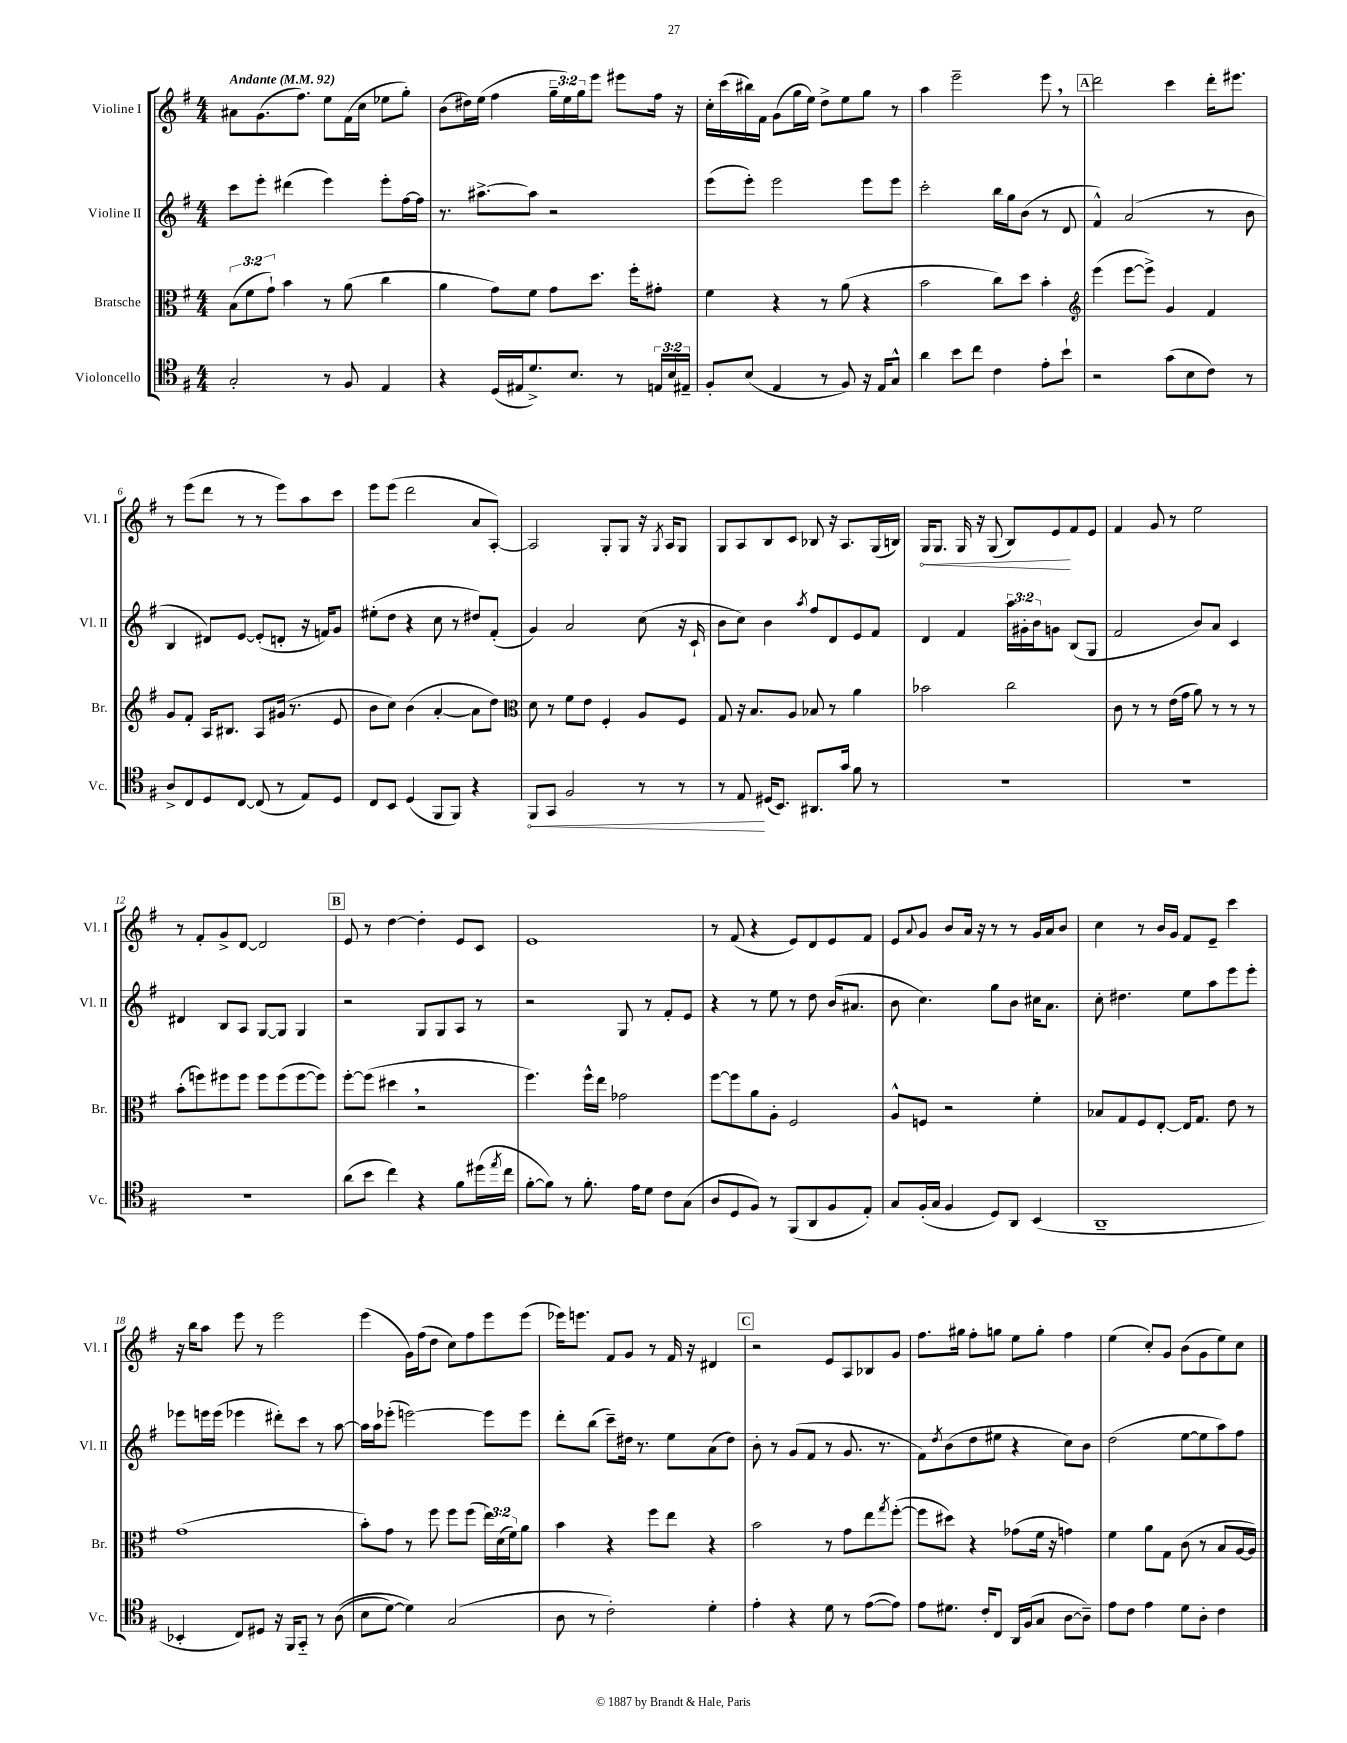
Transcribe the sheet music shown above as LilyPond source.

<<
\new StaffGroup <<
\new Staff = "s0" \with { instrumentName = "Violine I" shortInstrumentName = "Vl. I" } {
    \clef treble \key g \major \numericTimeSignature \time 4/4 \override Staff.TupletNumber.text = #tuplet-number::calc-fraction-text \tempo "Andante" 4 = 92
    ais'8 g'8.( fis''8.) e''8 fis'16( c''16 ees''8 g''8-.) |
    b'8( dis''16) e''16( fis''4 \tuplet 3/2 { g''16-- e''16) g''16 } e'''8 eis'''8 fis''16 r16 |
    c''16-. c'''16( bis''16) fis'16 g'8( g''16 e''16) d''8-> e''8 g''8 r8 |
    a''4 e'''2-- e'''8 \breathe r8 |
    \mark \markup { \box "A" } d'''2 c'''4 d'''16-. eis'''8. |
    r8 e'''8( d'''8 r8 r8 e'''8) a''8 c'''8 |
    e'''8 e'''8( d'''2 a'8 a8~-.) |
    a2 g8-. g8 r16 \acciaccatura { g8 } a16 g8 |
    g8 a8 b8 c'8 bes8 r16 a8. g16( b16) |
    \once \override Hairpin.circled-tip = ##t g16\< g8. g16 r16 g8( b8) e'8\! fis'8 e'8 |
    fis'4 g'8 r8 e''2 |
    r8 fis'8-. g'8-> d'8~ d'2 |
    \mark \markup { \box "B" } e'8 r8 d''4~ d''4-. e'8 c'8 |
    e'1 |
    r8 fis'8( r4 e'8) d'8 e'8 fis'8 |
    e'8 \appoggiatura { a'8 } g'8 b'8 a'16 r16 r8 r8 g'16 a'16 b'8 |
    c''4 r8 b'16 g'16 fis'8 e'8-- c'''4 |
    r16 b''16 a''8 e'''8 r8 e'''2 |
    e'''4( g'16) fis''16( d''8 c''8) fis''8 e'''8 e'''8( |
    ees'''16) e'''8. fis'8 g'8 r8 fis'16 r16 dis'4 |
    \mark \markup { \box "C" } r2 e'8 a8 bes8 g'8 |
    fis''8. gis''16 fis''8-. g''8 e''8 g''8-. fis''4 |
    e''4( c''8-.) g'8 b'8( g'8 e''8) c''8 \bar "|." |
}
\new Staff = "s1" \with { instrumentName = "Violine II" shortInstrumentName = "Vl. II" } {
    \clef treble \key g \major \numericTimeSignature \time 4/4 \override Staff.TupletNumber.text = #tuplet-number::calc-fraction-text
    c'''8 e'''8-. dis'''4( e'''4) e'''8-. fis''16~ fis''16 |
    r8. ais''8.~-> ais''8 r2 |
    e'''8( e'''8-.) e'''2 e'''8 e'''8 |
    c'''2-. b''16 g''16 b'8( r8 d'8 |
    \mark \markup { \box "A" } fis'4-^) a'2( r8 b'8 |
    b4 dis'8) e'8~ e'8-.( d'8-. r16 f'16) g'8 |
    eis''8-.( d''8 r4 c''8 r8 dis''8) fis'8-.( |
    g'4) a'2 c''8( r16 c'16-! |
    b'8 c''8) b'4 \acciaccatura { a''8 } fis''8 d'8 e'8 fis'8 |
    d'4 fis'4 \tuplet 3/2 { a''16 gis'16-. b'16 } g'8 b8( g8 |
    fis'2 b'8) a'8 c'4 |
    dis'4 b8 a8 g8~ g8 g4 |
    \mark \markup { \box "B" } r2 g8 g8 a8 r8 |
    r2 g8 r8 fis'8-. e'8 |
    r4 r8 e''8 r8 d''8 b'16( ais'8. |
    b'8 c''4.) g''8 b'8 cis''16 a'8. |
    c''8-. dis''4. e''8 a''8 e'''8 e'''8-. |
    ees'''8 e'''16 e'''16( ees'''4 dis'''8-.) c'''8 r8 a''8~ |
    a''16 a''16 ees'''8-.( e'''2~) e'''8 e'''8 |
    d'''8-. b''8( c'''8--) dis''16 r8. e''8 a'8( dis''8) |
    \mark \markup { \box "C" } b'8-. r8 g'8( fis'8 r8 g'8. r8. |
    fis'8) \acciaccatura { d''8 } b'8( d''8 eis''8 r4 c''8) b'8 |
    d''2( e''8~ e''8 a''8) fis''8 \bar "|." |
}
\new Staff = "s2" \with { instrumentName = "Bratsche" shortInstrumentName = "Br." } {
    \clef alto \key g \major \numericTimeSignature \time 4/4 \override Staff.TupletNumber.text = #tuplet-number::calc-fraction-text
    \tuplet 3/2 { b8( fis'8 g'8-!) } b'4 r8 a'8( c''4 |
    a'4 g'8) fis'8 g'8 d''8. fis''16-. gis'8-. |
    fis'4 r4 r8 a'8( r4 |
    b'2 c''8) d''8 b'4-. |
    \mark \markup { \box "A" } \clef treble e'''4( e'''8~ e'''8->) g'4 fis'4 |
    g'8 fis'8-. a16 bis8. a8 gis'16( r8. e'8 |
    b'8 c''8) b'4( a'4~-. a'8 d''8) |
    \clef alto d'8 r8 fis'8 e'8 fis4-. a8 fis8 |
    g8 r16 b8. a8 bes8 r8 a'4 |
    bes'2 c''2 |
    c'8 r8 r8 e'16( g'16 a'8) r8 r8 r8 |
    b'8-.( f''8) fis''8 fis''8 fis''8 fis''8( fis''8~ fis''8) |
    \mark \markup { \box "B" } fis''8~-. fis''8( dis''4 \breathe r2 |
    fis''4.) fis''16-^ e''16 ges'2 |
    fis''8~ fis''8 a'8 a8-. fis2 |
    a8-^ f8 r2 fis'4-. |
    bes8 g8 fis8 e8~-. e16 g8. e'8 r8 |
    g'1( |
    b'8-.) g'8 r8 fis''8 fis''8 fis''8( \tuplet 3/2 { e''16) d'16( fis'16) } a'8 |
    b'4 r4 fis''8 e''8 r4 |
    \mark \markup { \box "C" } b'2 r8 g'8 e''8 \acciaccatura { g''8 } fis''8~-.( |
    fis''8 dis''8) r4 ges'8( fis'16 r16 g'4) |
    fis'4 a'8 g8 c'8( r8 b8 a16~ a16) \bar "|." |
}
\new Staff = "s3" \with { instrumentName = "Violoncello" shortInstrumentName = "Vc." } {
    \clef tenor \key g \major \numericTimeSignature \time 4/4 \override Staff.TupletNumber.text = #tuplet-number::calc-fraction-text
    g2-. r8 fis8 e4 |
    r4 d16( eis16 d'8.->) b8. r8 \tuplet 3/2 { e16 b16 eis16-- } |
    fis8-. b8( e4 r8 fis8) r16 e16 g8-^ |
    a'4 b'8 c''8 c'4 e'8-. b'8-! |
    \mark \markup { \box "A" } r2 g'8( b8 c'8) r8 |
    a8-> c8 d8 c8~ c8( r8 e8) d8 |
    c8 b,8 d4( fis,8 fis,8) r4 |
    \once \override Hairpin.circled-tip = ##t fis,8\< g,8 fis2 r8 r8 |
    r8 e8\! dis16( b,8.) ais,8. g'16 fis'8 r8 |
    R1 |
    R1 |
    R1 |
    \mark \markup { \box "B" } a'8( b'8 c''4) r4 fis'8 dis''16( \acciaccatura { e''8 } c''16 |
    fis'8~-. fis'8) r8 fis'8.-. e'16 d'8 c'8 g8( |
    a8 d8 fis8) r8 fis,8( a,8 fis8 e8-.) |
    g8 fis16-.( g16 fis4 d8) a,8 b,4( |
    a,1-- |
    bes,4-. c8) dis8 r16 fis,16 g,8-_ r8 a8(\( |
    b8 d'8~) d'4\) g2( |
    a8 r8 c'2-.) d'4-. |
    \mark \markup { \box "C" } e'4-. r4 d'8 r8 e'8~( e'8) |
    e'8 dis'8. c'16-. c8 a,16 fis16( g8 a8~ a8--) |
    e'8 c'8 e'4 d'8 a8-. c'4 \bar "|." |
}
>>
>>
